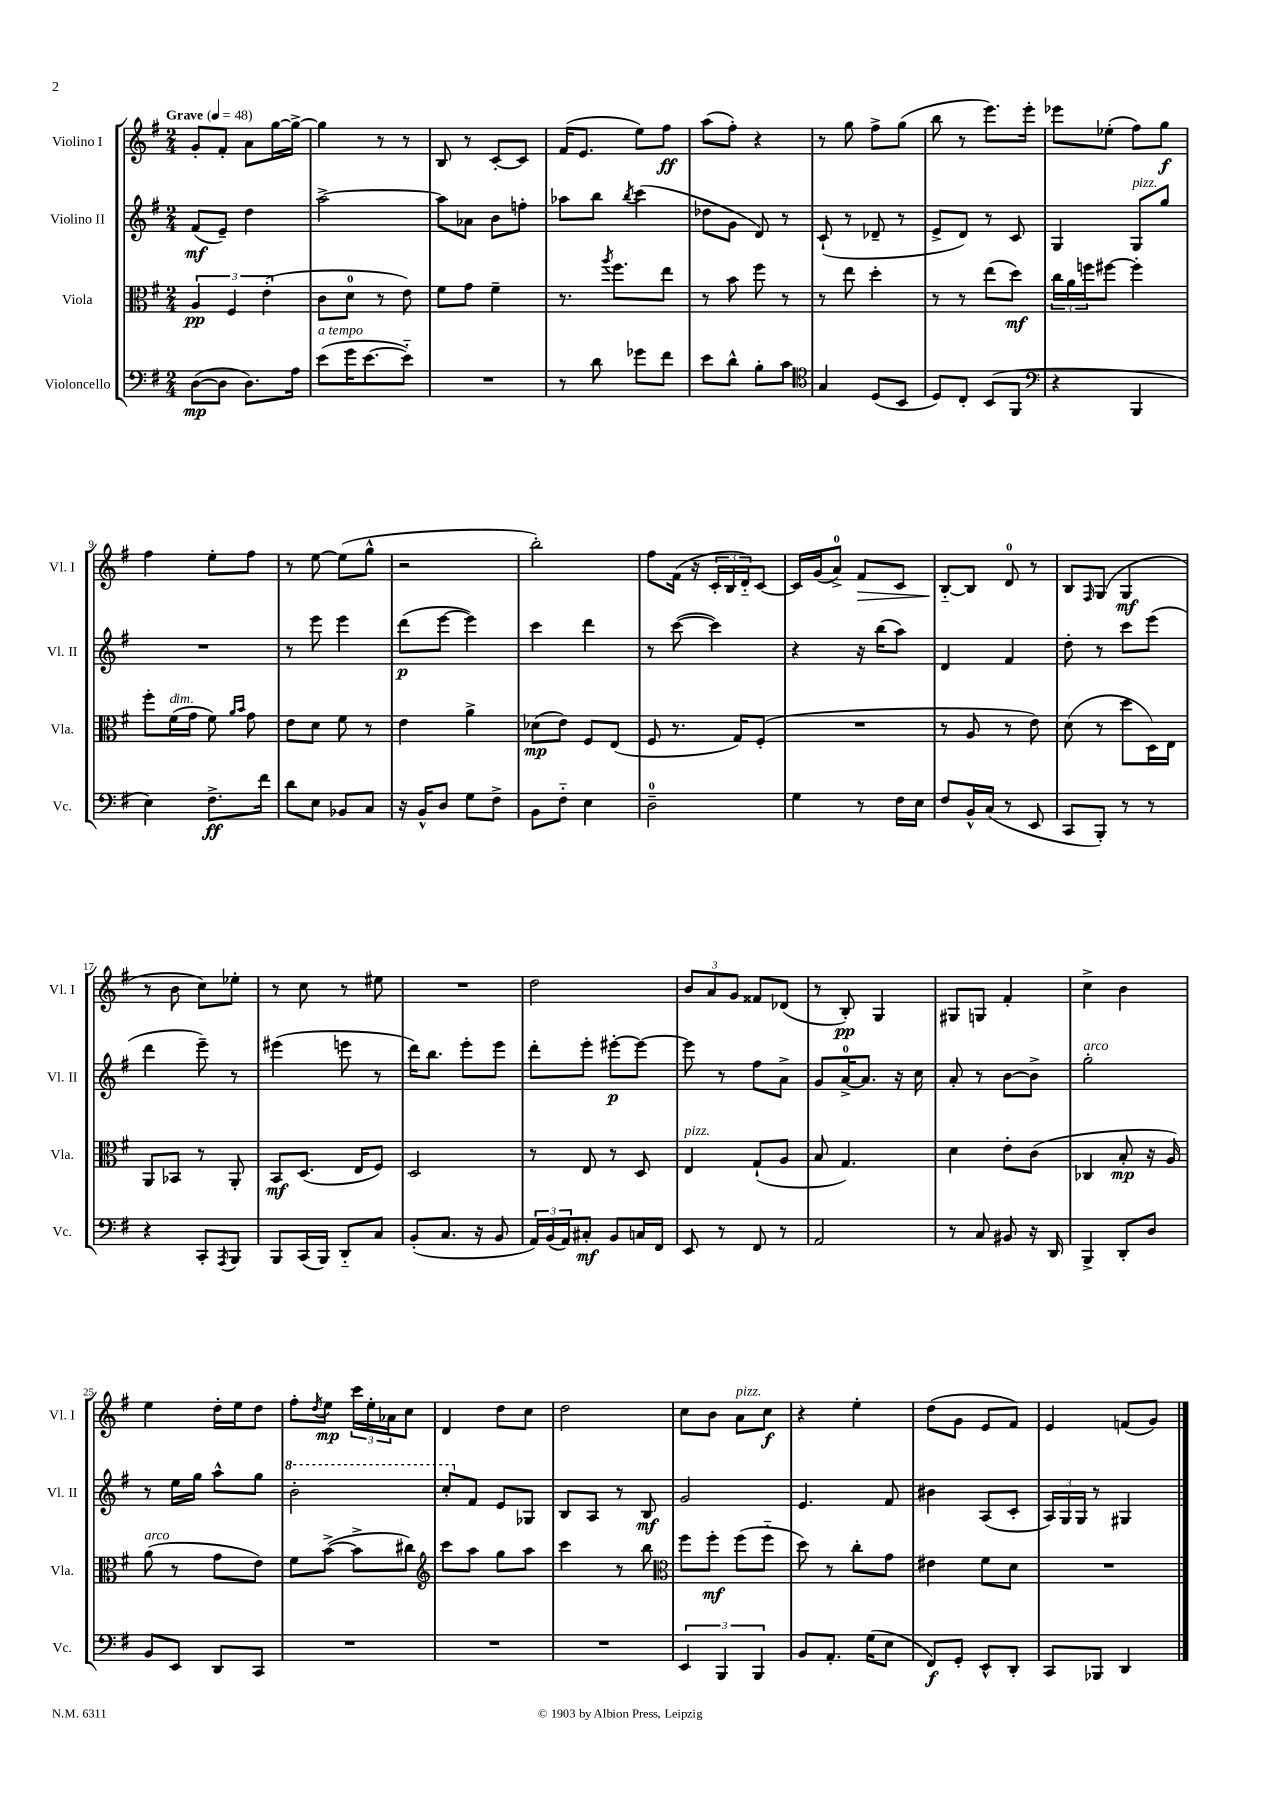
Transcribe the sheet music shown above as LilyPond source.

<<
\new StaffGroup <<
\new Staff = "s0" \with { instrumentName = "Violino I" shortInstrumentName = "Vl. I" } {
    \clef treble \key g \major \numericTimeSignature \time 2/4 \tempo "Grave" 4 = 48
    g'8-. fis'8-. a'8 g''16~ g''16~-> |
    g''4 r8 r8 |
    b8 r8 c'8~-. c'8 |
    fis'16( e'8. e''8) fis''8\ff |
    a''8( fis''8-.) r4 |
    r8 g''8 fis''8-> g''8( |
    b''8 r8 e'''8.) e'''16-. |
    ees'''8 ees''8-.( fis''8) g''8\f |
    fis''4 e''8-. fis''8 |
    r8 e''8~ e''8( g''8-^ |
    r2 |
    b''2-.) |
    fis''8 fis'16( r16 \tuplet 3/2 { c'16-. b16 d'16-_) } c'8~ |
    c'16 g'16( a'8-0->) fis'8\> c'8 |
    b8~-_\! b8 d'8-0 r8 |
    b8 \grace { fis16 } g8( g4\mf |
    r8 b'8 c''8) ees''8-. |
    r8 c''8 r8 eis''8 |
    R2 |
    d''2 |
    \tuplet 3/2 { b'8 a'8 g'8 } fisis'8 des'8( |
    r8 b8-.\pp) g4 |
    gis8 g8 fis'4-. |
    c''4-> b'4 |
    e''4 d''16-. e''16 d''8 |
    fis''8-. \acciaccatura { d''8 } e''8\mp \tuplet 3/2 { c'''16 e''16-. aes'16 } c''8 |
    d'4 d''8 c''8 |
    d''2 |
    c''8 b'8 a'8^\markup { \italic "pizz." } c''8\f |
    r4 e''4-. |
    d''8( g'8 e'8 fis'8) |
    e'4 f'8( g'8) \bar "|." |
}
\new Staff = "s1" \with { instrumentName = "Violino II" shortInstrumentName = "Vl. II" } {
    \clef treble \key g \major \numericTimeSignature \time 2/4
    fis'8\mf( e'8--) d''4 |
    a''2~-> |
    a''8 aes'8 b'8 f''8-. |
    aes''8 b''8 \acciaccatura { b''8 } c'''4( |
    des''8 g'8 d'8) r8 |
    c'8-!( r8 des'8-- r8 |
    e'8-> d'8) r8 c'8 |
    g4 g8^\markup { \italic "pizz." } g''8 |
    R2 |
    r8 e'''8 e'''4 |
    d'''8\p( e'''8~ e'''4) |
    c'''4 d'''4 |
    r8 c'''8~( c'''4) |
    r4 r16 b''16( a''8) |
    d'4 fis'4 |
    d''8-. r8 c'''8 e'''8( |
    d'''4 e'''8--) r8 |
    eis'''4( e'''8 r8 |
    d'''16) b''8. e'''8-. e'''8 |
    d'''8-. e'''8-. eis'''8~-.\p eis'''8~ |
    eis'''8 r8 fis''8 a'8-> |
    g'8 a'16-0~-> a'8. r16 c''16 |
    a'8-. r8 b'8~ b'8-> |
    g''2-.^\markup { \italic "arco" } |
    r8 e''16 g''16 a''8-^ g''8 |
    \ottava #1 b''2-. |
    c'''8-. \ottava #0 fis'8 e'8 ges8 |
    b8 a8 r8 b8\mf |
    g'2 |
    e'4. fis'8 |
    bis'4 a8( c'8-. |
    \tuplet 3/2 { a16) g16 g16 } r8 gis4 \bar "|." |
}
\new Staff = "s2" \with { instrumentName = "Viola" shortInstrumentName = "Vla." } {
    \clef alto \key g \major \numericTimeSignature \time 2/4
    \tuplet 3/2 { a4\pp fis4 e'4-.( } |
    c'8 d'8-0 r8 e'8) |
    fis'8 g'8 fis'4-- |
    r8. \acciaccatura { a''8 } fis''8. e''8 |
    r8 b'8 fis''8 r8 |
    r8 e''8 d''4-. |
    r8 r8 e''8( d''8\mf) |
    \tuplet 3/2 { c''16 a'16 f''16 } fis''8~ fis''4-. |
    fis''8-. fis'16^\markup { \italic "dim." }( g'16 fis'8) \grace { a'16 b'16 } g'8 |
    e'8 d'8 fis'8 r8 |
    e'4 a'4-> |
    des'8\mp( e'8) fis8 e8( |
    fis8 r8. g16) fis8-.( |
    R2 |
    r8 a8 r8 e'8) |
    d'8( r8 d''8 d16) e16 |
    a,8 bes,8 r8 a,8-. |
    b,8\mf d8.( e16 fis8) |
    d2 |
    r8 e8 r8 d8 |
    e4^\markup { \italic "pizz." } g8-!( a8 |
    b8 g4.) |
    d'4 e'8-. c'8( |
    ces4 b8-.\mp r16 a16) |
    a'8^\markup { \italic "arco" }( r8 g'8 e'8) |
    fis'8 b'8~->( b'8-> cis''8) |
    \clef treble c'''8 a''8 g''8 a''8 |
    c'''4 r8 b''8 |
    \clef alto fis''8 fis''8-.\mf fis''8( fis''8-_ |
    d''8) r8 c''8-. g'8 |
    eis'4 fis'8 d'8 |
    R2 \bar "|." |
}
\new Staff = "s3" \with { instrumentName = "Violoncello" shortInstrumentName = "Vc." } {
    \clef bass \key g \major \numericTimeSignature \time 2/4
    d8~\mp( d8 d8.) a16 |
    e'8^\markup { \italic "a tempo" }( g'16 e'8.~ e'8-_) |
    R2 |
    r8 d'8 ges'8 fis'8 |
    e'8 d'8-^ b8-. c'8 |
    \clef tenor g4 d8( b,8 |
    d8) c8-. b,8( fis,8 |
    \clef bass r4 b,,4 |
    e4) fis8.->\ff fis'16 |
    d'8 e8 bes,8 c8 |
    r16 b,16-^ d8 g8 fis8-> |
    b,8 fis8-_ e4 |
    d2-0-- |
    g4 r8 fis16 e16 |
    fis8 b,16-^ c16( r8 e,8 |
    c,8 b,,8-.) r8 r8 |
    r4 c,8-. \acciaccatura { a,,8 } b,,8 |
    b,,8 c,16( b,,16) d,8-_ c8 |
    b,8-.( c8. r16 b,8 |
    \tuplet 3/2 { a,16) b,16( a,16) } cis8-.\mf b,8 c16 fis,16 |
    e,8 r8 fis,8 r8 |
    a,2 |
    r8 c8 bis,8 r16 d,16 |
    b,,4-> d,8-. d8 |
    b,8 e,8 d,8 c,8 |
    R2 |
    R2 |
    R2 |
    \tuplet 3/2 { e,4 b,,4 b,,4 } |
    b,8 a,8.-. g16( e8 |
    fis,8\f) g,8-. e,8-^ d,8-. |
    c,8 bes,,8 d,4 \bar "|." |
}
>>
>>
